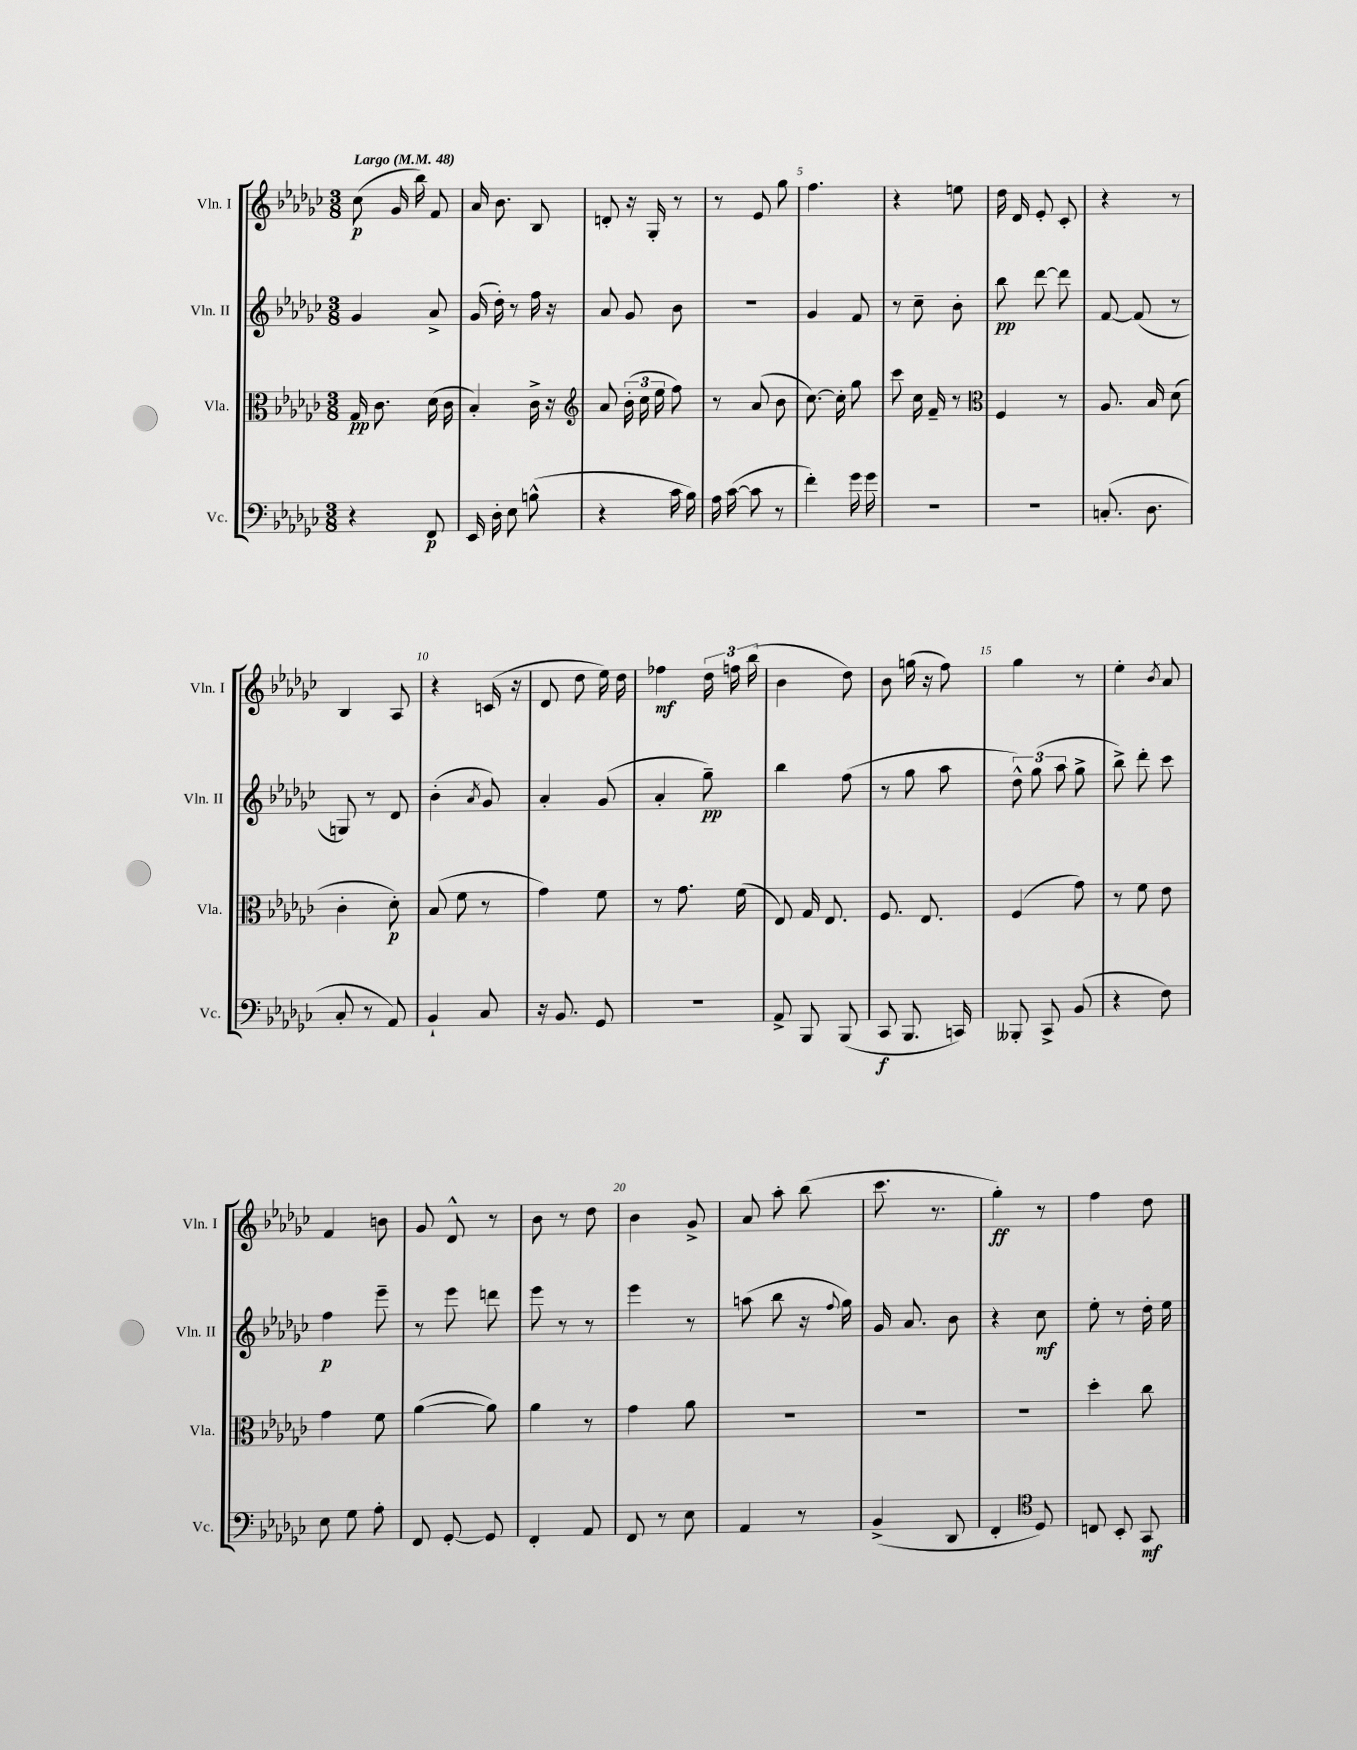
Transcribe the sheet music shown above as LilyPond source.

<<
\new StaffGroup <<
\new Staff = "s0" \with { instrumentName = "Vln. I" shortInstrumentName = "Vln. I" } {
    \clef treble \key ges \major \numericTimeSignature \time 3/8 \tempo "Largo" 4 = 48
    \autoBeamOff ces''8\p( ges'16 bes''16) f'8 |
    aes'16 bes'8. bes8 |
    d'8-. r16 ges16-. r8 |
    r8 ees'8 ges''8 |
    f''4. |
    r4 e''8 |
    des''16 des'16 ees'8-. ces'8-. |
    r4 r8 |
    bes4 aes8 |
    r4 c'16( r16 |
    des'8 des''8 ees''16) des''16 |
    fes''4\mf \tuplet 3/2 { des''16 f''16 bes''16( } |
    bes'4 des''8) |
    bes'8 g''16( r16 f''8) |
    ges''4 r8 |
    ees''4-. \acciaccatura { bes'8 } aes'8 |
    f'4 b'8 |
    ges'8 des'8-^ r8 |
    bes'8 r8 des''8 |
    bes'4 ges'8-> |
    aes'8 aes''8-. bes''8( |
    ces'''8. r8. |
    ges''4-.\ff) r8 |
    f''4 des''8 \bar "|." |
}
\new Staff = "s1" \with { instrumentName = "Vln. II" shortInstrumentName = "Vln. II" } {
    \clef treble \key ges \major \numericTimeSignature \time 3/8
    \autoBeamOff ges'4 aes'8-> |
    ges'16( des''16-.) r8 f''16 r16 |
    aes'8 ges'8 bes'8 |
    R4. |
    ges'4 f'8 |
    r8 ces''8-- bes'8-. |
    bes''8\pp des'''8~ des'''8 |
    f'8~ f'8( r8 |
    g8) r8 des'8 |
    bes'4-.( \acciaccatura { aes'8 } ges'8) |
    aes'4-. ges'8( |
    aes'4-. ges''8--\pp) |
    bes''4 f''8( |
    r8 ges''8 aes''8 |
    \tuplet 3/2 { des''8-^) ges''8( aes''8 } ges''8-> |
    bes''8->) des'''8-. ces'''8 |
    f''4\p ees'''8-- |
    r8 ees'''8 d'''8 |
    ees'''8 r8 r8 |
    ees'''4 r8 |
    a''8( bes''8 r16 \appoggiatura { f''8 } ges''16) |
    ges'16 aes'8. bes'8 |
    r4 ces''8\mf |
    ees''8-. r8 des''16-. ees''16 \bar "|." |
}
\new Staff = "s2" \with { instrumentName = "Vla." shortInstrumentName = "Vla." } {
    \clef alto \key ges \major \numericTimeSignature \time 3/8
    \autoBeamOff ges16\pp ces'8. des'16( ces'16 |
    bes4-.) ces'16-> r16 |
    \clef treble aes'8 \tuplet 3/2 { bes'16-.( ces''16 ees''16 } f''8) |
    r8 aes'8( bes'8 |
    ces''8.~) ces''16-. ges''8 |
    ces'''8 ces''16 f'16-- r8 |
    \clef alto f4 r8 |
    aes8. bes16 des'8( |
    ces'4-. des'8-.\p) |
    bes8( f'8 r8 |
    ges'4) f'8 |
    r8 ges'8. f'16( |
    ees8) ges16 ees8. |
    f8. ees8. |
    f4( ges'8) |
    r8 f'8 ees'8 |
    ges'4 f'8 |
    aes'4~( aes'8) |
    aes'4 r8 |
    ges'4 aes'8 |
    R4. |
    R4. |
    R4. |
    des''4-. ces''8 \bar "|." |
}
\new Staff = "s3" \with { instrumentName = "Vc." shortInstrumentName = "Vc." } {
    \clef bass \key ges \major \numericTimeSignature \time 3/8
    \autoBeamOff r4 f,8\p |
    ees,16 des16-. ees8 b8-^( |
    r4 ces'16 bes16) |
    aes16 ces'16~( ces'8 r8 |
    f'4-.) ges'16 ges'16 |
    R4. |
    R4. |
    c8.-.( des8. |
    ces8-. r8 aes,8) |
    bes,4-! ces8 |
    r16 bes,8. ges,8 |
    R4. |
    aes,8-> bes,,8 bes,,8( |
    ces,8\f bes,,8. c,16) |
    beses,,8-. ces,8-> bes,8( |
    r4 f8) |
    ees8 ges8 aes8-. |
    f,8 ges,8~-. ges,8 |
    f,4-. aes,8 |
    f,8 r8 ees8 |
    aes,4 r8 |
    bes,4->( des,8 |
    f,4-. \clef tenor des8) |
    c8 bes,8-. ges,8\mf \bar "|." |
}
>>
>>
\layout { \context { \Score \override BarNumber.break-visibility = ##(#f #t #t) barNumberVisibility = #(every-nth-bar-number-visible 5) } }
